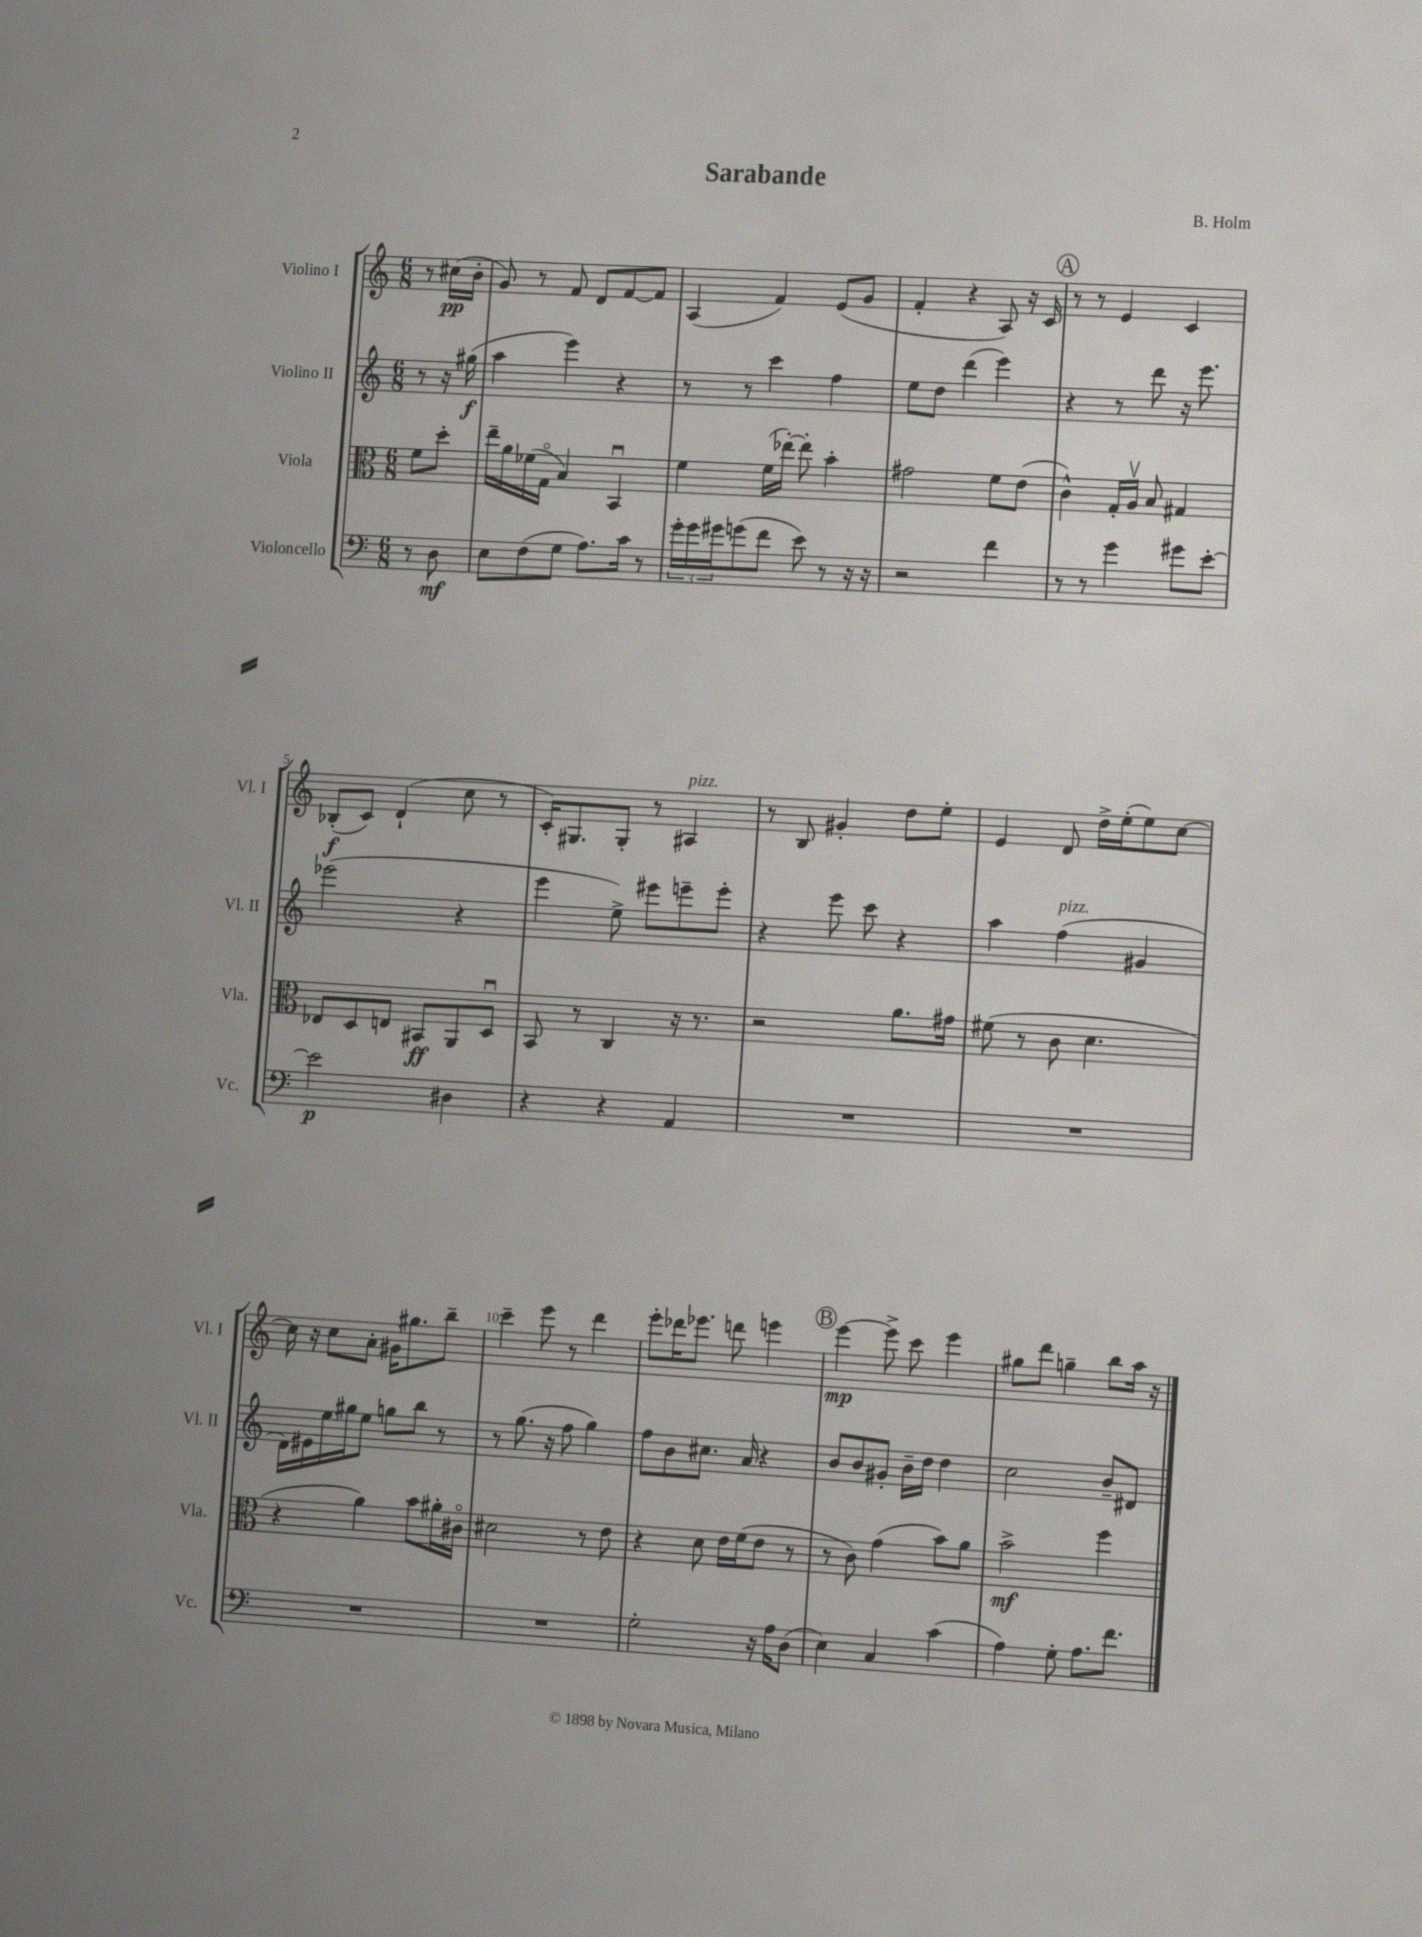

**kern	**kern	**kern	**kern
*staff4	*staff3	*staff2	*staff1
*clefF4	*clefC3	*clefG2	*clefG2
*k[]	*k[]	*k[]	*k[]
*M6/8	*M6/8	*M6/8	*M6/8
8r	8f\L	8r	8r
8D\	8dd'\J	16r	(16cc#\LL
.	.	(16gg#\	16b'\JJ
=	=	=	=
8E\L	16ee~\LL	4aa\	8g/)
.	16a\	.	.
(8F\	(16f-\	.	8r
.	16Go\JJ	.	.
8G\J	4B/)	4eee\)	8f/
8.A\L)	.	.	8d/L
.	4BBu/	4r	[8f/
16c\Jk	.	.	.
8r	.	.	8f/]J
=	=	=	=
24g'\LL	4f\	8r	(4A/
24g\	.	.	.
24g#\J	.	.	.
(8g\	.	8r	.
8f\J	(16f\LL	4ccc\	4f/)
.	[16ee-'\JJ)	.	.
8e\)	8ee-'\]	.	.
8r	4b'\	4ff\	(8e/L
16r	.	.	8g/J
16r	.	.	.
=	=	=	=
2r	2g#\	8ee\L	4f'/
.	.	8dd\J	.
.	.	(4ddd\	4r
4f\	8f\L	4eee\)	8A/)
.	(8e\J	.	16r
.	.	.	16c/
=	=	=	=
8r	4c^^\)	4r	8r
8r	.	.	8r
4g\	16G'/LL	8r	4e/
.	16Av/JJ	.	.
.	8B/	8ddd\	.
8g#\L	4G#/	16r	4c/
.	.	8.eee\	.
[8e'\J	.	.	.
=	=	=	=
2e\]	8E-/L	(2eee-\	(8B-'/L
.	8D/	.	8c/J)
.	8E/J	.	(4d`/
.	8BB#/L	.	.
4D#\	8AA/	4r	8cc\
.	8Du/J	.	8r
=	=	=	=
4r	8BB/	4eee\	16c'/LK)
.	.	.	8.G#/
.	8r	.	.
4r	4C/	8ee^\)	8G#'/J
.	.	8eee#\L	8r
4AA/	16r	8eee~\	4A#/
.	8.r	.	.
.	.	8eee'\J	.
=	=	=	=
2.r	2r	4r	8r
.	.	.	8B/
.	.	8eee\	4g#'/
.	.	8ccc\	.
.	8.a\L	4r	8dd\L
.	.	.	8ee'\J
.	16g#\Jk	.	.
=	=	=	=
2.r	(8f#\	4aa\	4e/
.	8r	.	.
.	8c\	(4ff\	8d/
.	4.d\	.	16dd^\LL
.	.	.	(16ee'\J
.	.	4g#/	8ee\)
.	.	.	[8cc\J
=	=	=	=
2.r	4r	16d\LL)	16cc\]
.	.	16e#\	16r
.	.	16ee\	8cc\L
.	.	16gg#\J	.
.	4a\)	8ee\J	8a'\J
.	.	8gg\L	16g#\LK
.	.	.	8.gg#\
.	8b\L	8bb\J	.
.	16a#'\L	8r	8bb~\J
.	16c#o\JJ	.	.
=	=	=	=
2.r	2d#\	8r	4ccc~\
.	.	(8.gg\	.
.	.	.	8eee\
.	.	16r	.
.	.	8ff\	8r
.	8r	4gg\)	4ddd\
.	8e\	.	.
=	=	=	=
2G'\	4r	8ff\L	8eee'\L
.	.	8b\	16ddd-\K
.	.	.	8.eee-\J
.	8d\	8.cc#\J	.
.	16e\LL	.	8ddd\
.	(16f\J	16a/	.
16r	8e\J	4r	4eee\
16A\LK	.	.	.
(8D\J	8r	.	.
=	=	=	=
4E\)	8r	8b/L	[4eee\
.	8c\)	8b/	.
4C/	(4g\	8g#'/J	8eee^\]
.	.	16b~\LL	8ccc\
.	.	16dd\JJ	.
(4c\	8b\L)	4dd\	4eee\
.	8a\J	.	.
=	=	=	=
4A\)	2b^\	2cc\	8gg#\L
.	.	.	8ddd\J
8G'\	.	.	4gg~\
8.A\L	.	.	.
.	4ff\	8b~/L	8bb\L
8.f\J	.	.	.
.	.	8d#/J	16aa\Jk
.	.	.	16r
==	==	==	==
*-	*-	*-	*-
